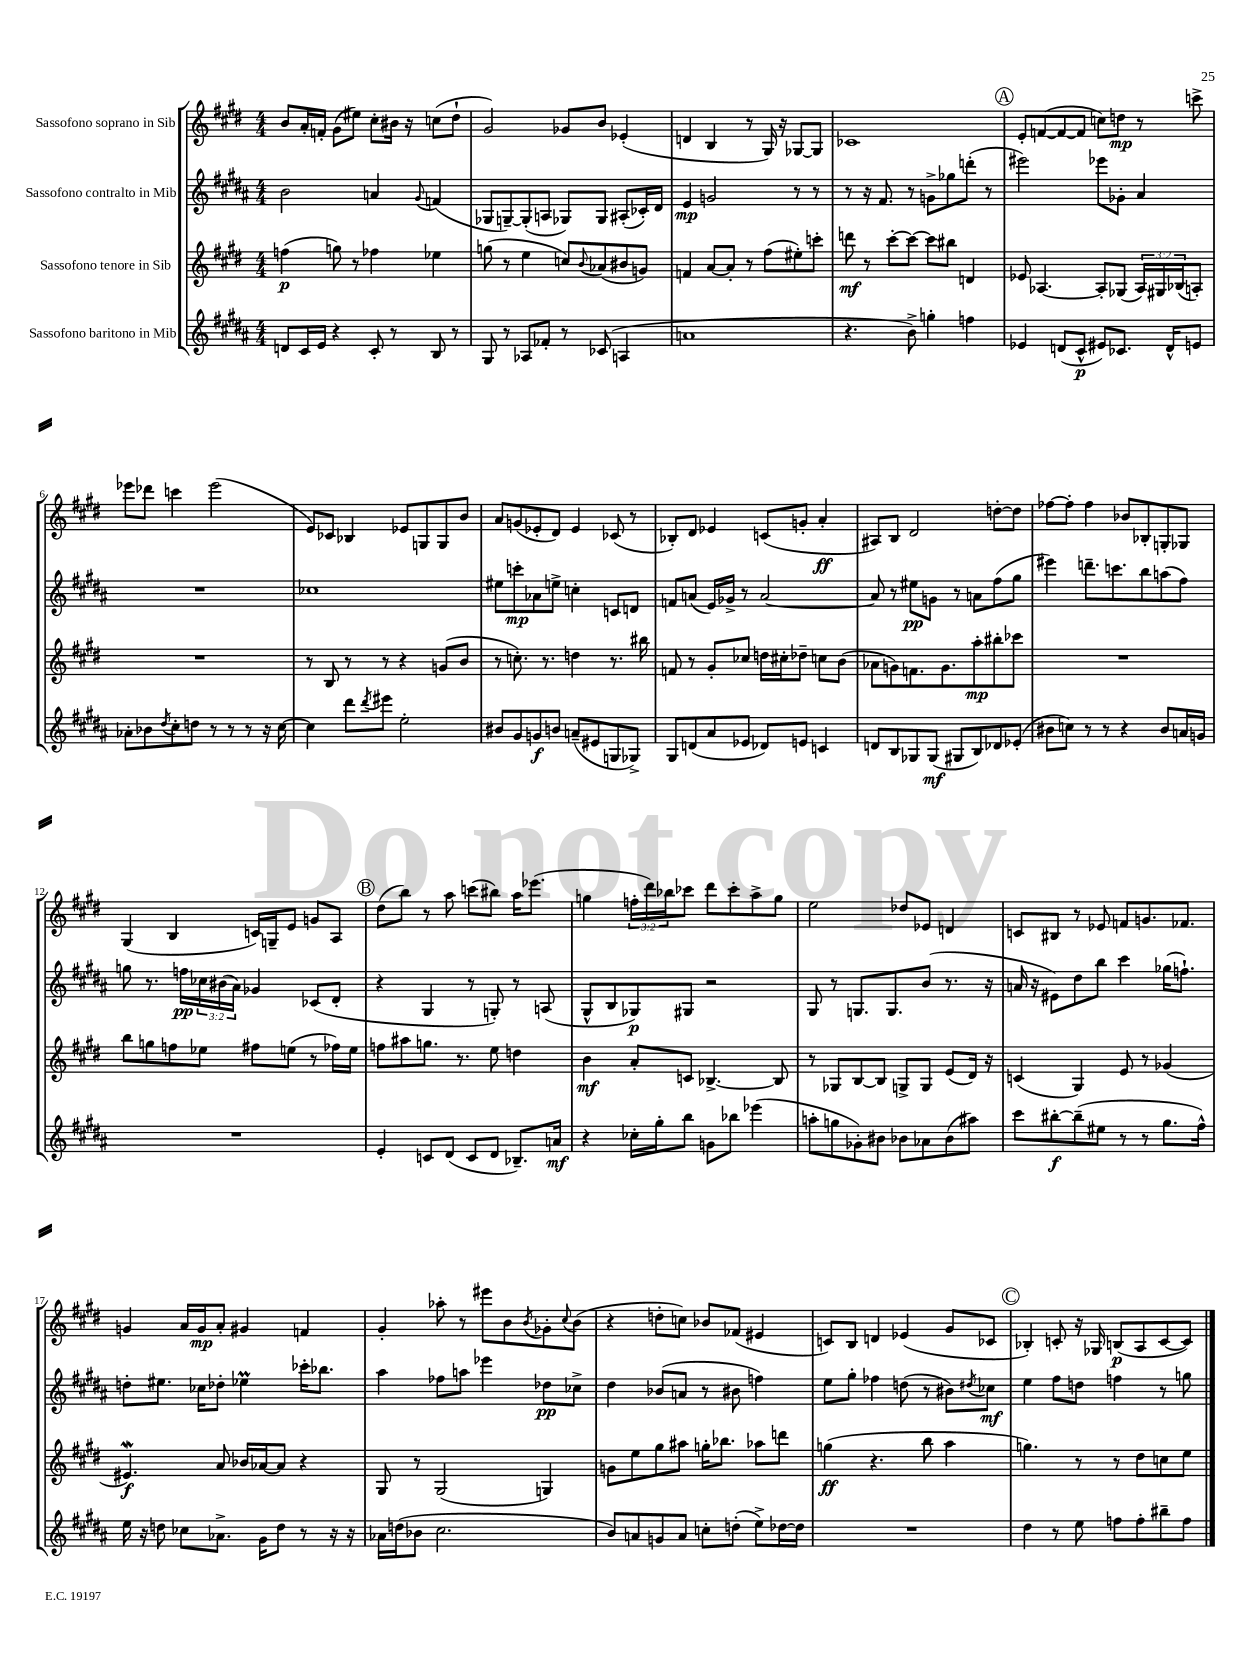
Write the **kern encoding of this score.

**kern	**kern	**kern	**kern
*staff4	*staff3	*staff2	*staff1
*clefG2	*clefG2	*clefG2	*clefG2
*k[f#c#g#d#a#]	*k[f#c#g#d#]	*k[f#c#g#d#a#]	*k[f#c#g#d#]
*M4/4	*M4/4	*M4/4	*M4/4
8d	(4ff	2b	8b
16c#	.	.	16a'
16e	.	.	16f'
4r	8gg)	.	(8g#
.	8r	.	8ee#)
8c#'	4ff-	4a	8cc#'
8r	.	.	16b#
.	.	.	16r
.	.	8qqg#	.
8B	4ee-	(4f	(8cc
8r	.	.	8dd#`
=	=	=	=
8G#	(8gg	8G-	2g#)
8r	8r	[8G~)	.
8A-	4ee	(8G']	.
8f-'	.	8A	.
8r	8cc)	8G-)	8g-
.	8qqb	.	.
(8c-	(8a-	8G-	8b
4A	8b#	(8A#'	(4e-'
.	8g)	16c-')	.
.	.	16d#	.
=	=	=	=
1a	4f	4e	4d
.	[8a	2g	4B
.	8a']	.	.
.	8r	.	8r
.	(8ff#	.	16G#)
.	.	.	16r
.	8ee#')	8r	[8G-
.	8ccc'	8r	8G-]
=	=	=	=
4.r	8ddd	8r	1c-
.	8r	16r	.
.	.	8.f#	.
.	[8ccc#'	.	.
8b^)	8ccc#_	8r	.
4gg'	8ccc#]	8g^	.
.	8bb#	8gg-	.
4ff	4d	(8ddd'	.
.	.	8r	.
=	=	=	=
4e-	8e-	2eee#)	8e'
.	[4.A-	.	([8f
(8d	.	.	8f_
8c#^^	.	.	8f]
8e#)	8A-']	8eee-	8cc)
8.c-	(8G-	8g-'	8dd
.	24A-)	4a#	8r
.	24G#	.	.
16d^^	.	.	.
.	(24B-	.	.
8e	8A')	.	8ccc^
=	=	=	=
8a-'	1r	1r	8eee-
8b-	.	.	8ddd-
8qdd#	.	.	.
8cc#'	.	.	4ccc
8dd	.	.	.
8r	.	.	(2eee-
8r	.	.	.
8r	.	.	.
16r	.	.	.
[16cc#	.	.	.
=	=	=	=
4cc#]	8r	1cc-	8e)
.	8B	.	8c-
8ddd#	8r	.	4B-
8qddd#	.	.	.
8eee#	8r	.	.
2ee'	4r	.	8e-
.	.	.	8G
.	(8g	.	8G
.	8b	.	8b
=	=	=	=
8b#	8r	8ee#	8a
8g#	8.cc')	8ccc'	(8g
8g	.	8a-	8e-'
.	8.r	.	.
8b	.	8ee^	8d#)
(8a~	4dd	4cc'	4e-
8e#	.	.	.
8G	8.r	8c	(8c-
8G-^)	.	8d	8r
.	16bb#	.	.
=	=	=	=
8G#	8f	8f	8B-')
(8d	8r	(8a	8d#
8a#	8g#'	16e)	4e-
.	.	16g-^	.
8e-	8cc-	8r	.
8d-)	16dd	[2a	(8c
.	16cc#'	.	.
8e	8dd-~	.	8g'
4c	8cc	.	4a'
.	(8b	.	.
=	=	=	=
8d	8a-	8a]	8A#)
8B	8g)	8r	8B
8G-	8.f	8ee#	2d#
(8G-	.	8g	.
.	8.g	.	.
8G#	.	8r	.
8B)	8aa'	8a	.
8d-	8bb#'	(8ff#	[8dd'
(8e-'	8ccc-	8gg#	8dd]
=	=	=	=
8b#	1r	4eee#)	[8ff-
8cc)	.	.	8ff-']
8r	.	8.ddd~	4ff-
8r	.	.	.
.	.	8.ccc	.
4r	.	.	8b-
.	.	8bb	8B-'
8b#	.	(8aa	8G'
16a	.	8ff#)	8G-
16g	.	.	.
=	=	=	=
1r	8bb	8gg	(4G#
.	8gg	8.r	.
.	8ff	.	4B
.	.	16ff	.
.	8ee-	24cc-	.
.	.	(24b#	.
.	.	24a#)	.
.	8ff#	4g-	16c)
.	.	.	16G~
.	(8ee	.	8e
.	8r	(8c-	8g
.	16ff-)	8d#'	8A
.	16ee	.	.
=	=	=	=
4e'	8ff	4r	(8dd#
.	8aa#	.	8bb)
8c	8.gg	4G#	8r
(8d#	.	.	8aa
.	8.r	.	.
8c	.	8r	(8ccc
8d#	8ee	8G')	8bb#)
8.B-~)	4dd	8r	16aa
.	.	.	(8.eee-
.	.	(8A	.
16a	.	.	.
=	=	=	=
4r	4b	8G#^^	4gg
.	.	8B	.
16cc-'	8a'	8G-)	24ff'
.	.	.	24ddd#)
16gg#'	.	.	.
.	.	.	24bb-
8bb	8c	8G#	8ccc-
8g	[4.B-^	2r	8ddd#
8bb-	.	.	8ccc-'
(4eee-	.	.	8aa^
.	8B-]	.	8gg
=	=	=	=
8aa'	8r	8G#	2ee
8gg	8G-	8r	.
8g-')	[8B	8.G	.
8b#	8B]	.	.
.	.	8.G	.
8b-	8G^	.	8dd-
8a-	8G	(8b	8e-
(8b-	(8e	8.r	4d
8aa#)	16d#)	.	.
.	16r	16r	.
=	=	=	=
8ccc#	(4c	16a	8c
.	.	16r	.
[8bb#'	.	8e#)	8B#
(8bb#~]	4G#)	8dd#	8r
8ee#	.	8bb	8e-
8r	8e	4ccc#	8f
8r	8r	.	8.g
8.gg#	(4g-	(16gg-	.
.	.	8.ff`)	8.f-
16ff#^^)	.	.	.
=	=	=	=
16ee	4.e#)	8dd'	4g
16r	.	.	.
8dd	.	8.ee#	.
8cc-	.	.	16a
.	.	16cc-	16g
8.a-^	8a	8dd-'	8a'
.	16b-	4ee-	4g#
16g#	[16a-	.	.
8dd	8a-]	.	.
8r	4r	16ccc-'	4f
.	.	8.bb-	.
16r	.	.	.
16r	.	.	.
=	=	=	=
16a-	8G#	4aa#	4g#'
(16dd	.	.	.
8b-	8r	.	.
2.cc#	(2G#	8ff-	8aa-'
.	.	8aa	8r
.	.	4eee-	8eee#
.	.	.	8b
.	.	.	8qb
.	4G)	8dd-	8g-'
.	.	.	8qqcc#
.	.	8cc-^	(8b
=	=	=	=
8b)	8g	4dd#	4r
8a	8ee	.	.
8g	8gg#	(8b-	8dd'
8a	8aa#	8a	8cc)
8cc'	16gg'	8r	8b-
.	8.bb-	.	.
(8dd'	.	8b#	(8f-
8ee^)	8aa-	4ff)	4e#
[16dd-	8ddd	.	.
16dd-]	.	.	.
=	=	=	=
1r	(4gg	8ee	8c)
.	.	8gg#'	8B
.	4.r	4ff-	4d
.	.	(8dd	(4e-
.	8bb	8r	.
.	4aa	8b#)	8g#
.	.	8qdd#	.
.	.	8cc-	8c-
=	=	=	=
4dd#	4.gg)	4ee	4B-')
8r	.	8ff#	8c'
8ee	8r	8dd	16r
.	.	.	16G-
8ff	8r	4ff	(8B
8ff'	8dd#	.	8A
8bb#~	8cc	8r	[8c
8ff	8ee	8gg	8c])
==	==	==	==
*-	*-	*-	*-
